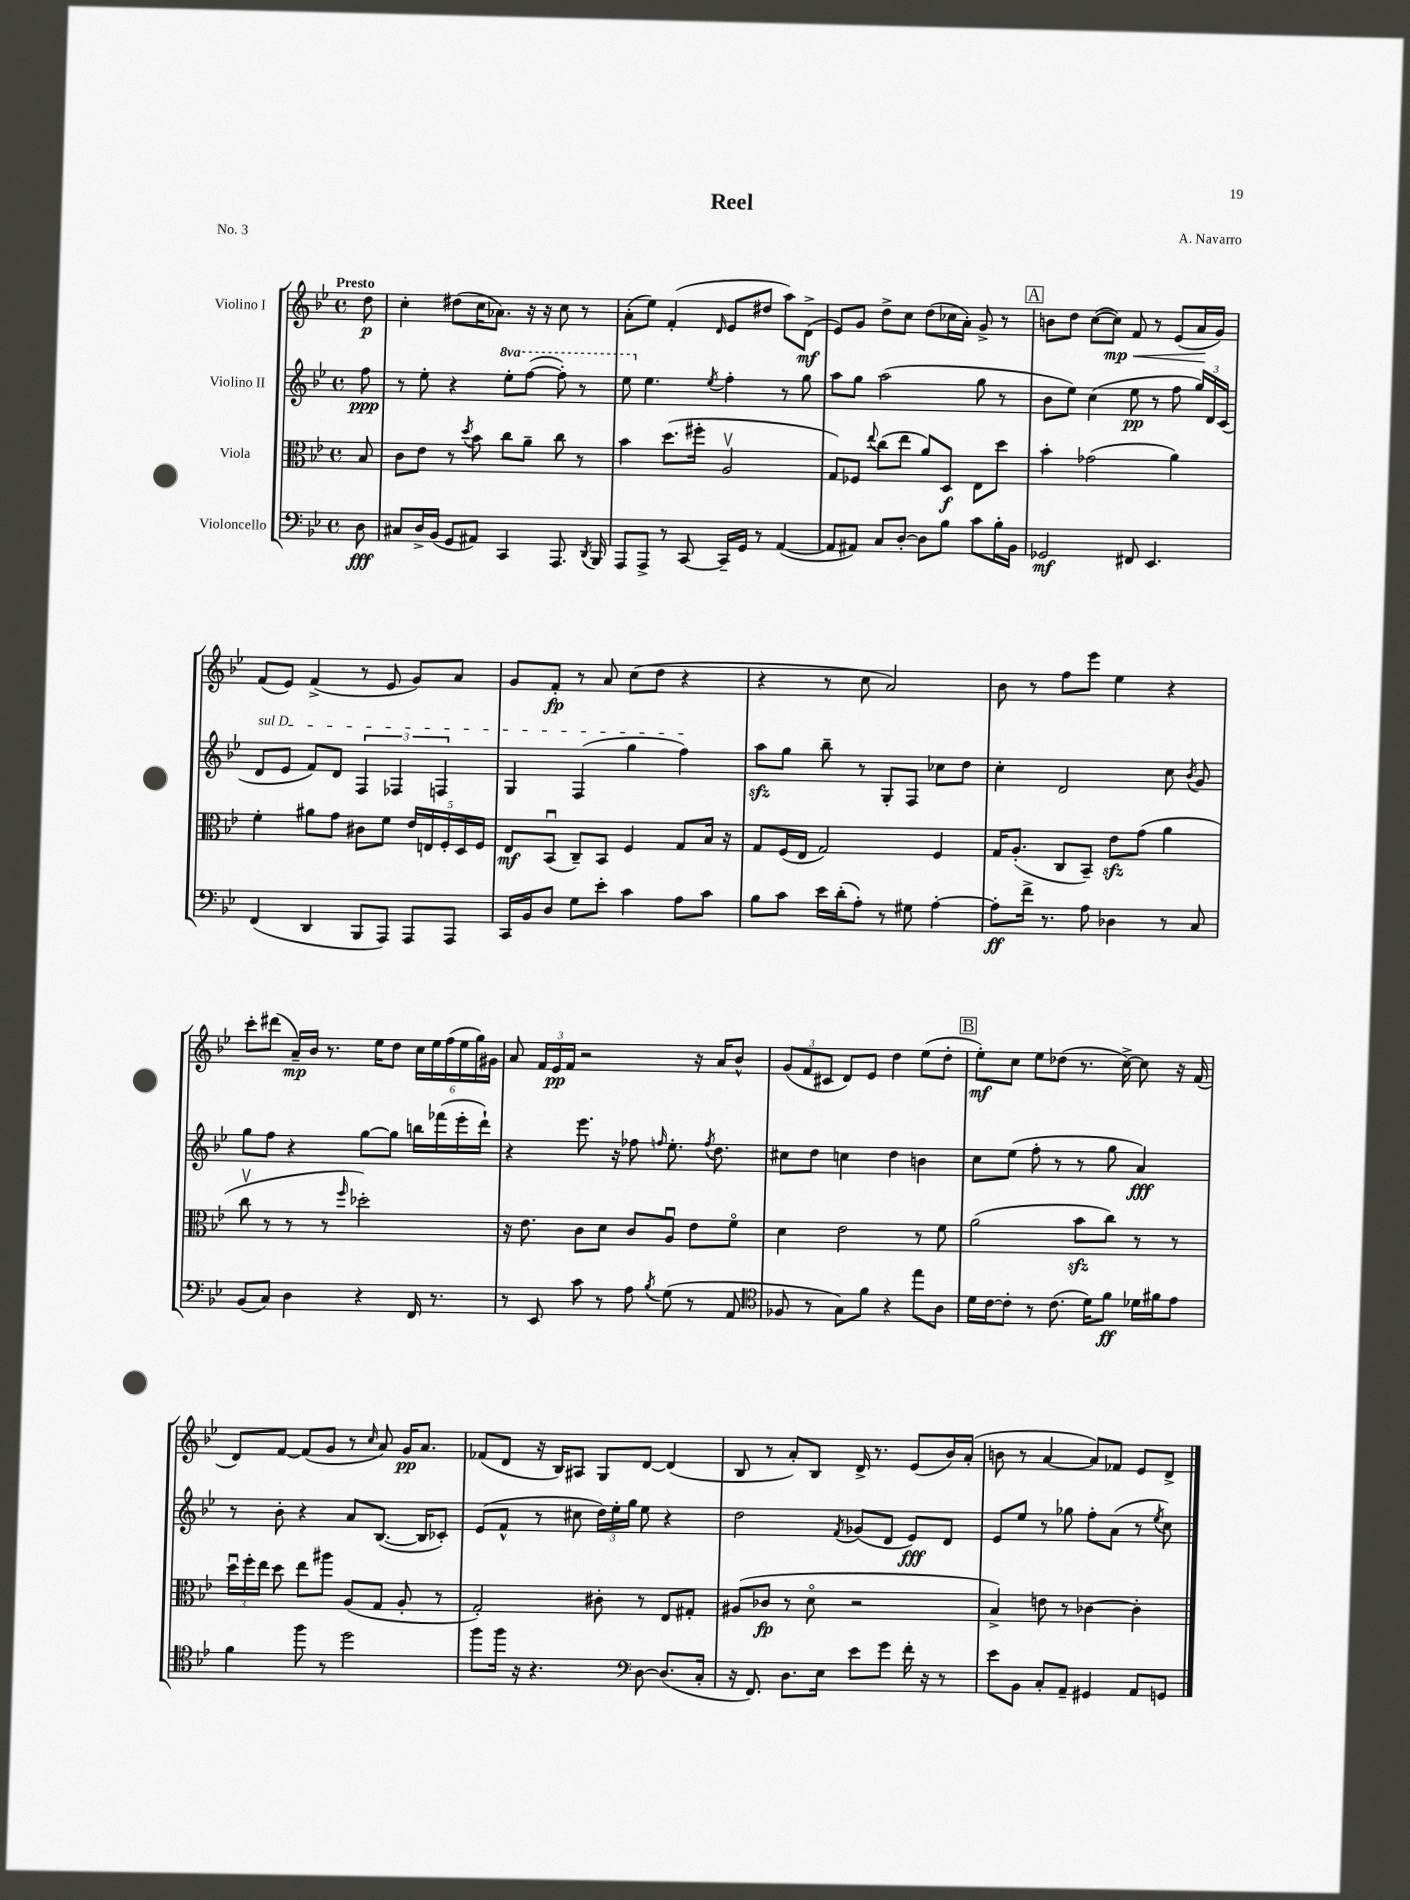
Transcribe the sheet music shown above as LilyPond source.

\header { title = "Reel" composer = "A. Navarro" piece = "No. 3" }
<<
\new StaffGroup <<
\new Staff = "s0" \with { instrumentName = "Violino I" } {
    \clef treble \key bes \major \defaultTimeSignature \time 4/4 \partial 8 \tempo "Presto"
    \autoBeamOff d''8\p |
    c''4-. dis''8[( c''16 aes'8.]) r16 r16 c''8 r8 |
    a'8[-.( ees''8]) f'4-.( \grace { d'16 } ees'8[ dis''8] a''8[) d'8]->\mf( |
    ees'8[) g'8] d''8[-> c''8] d''8[( ces''16 a'16]-.) g'8-> r8 |
    \mark \markup { \box "A" } b'8[ d''8] c''8[~( c''8]\mp\<) f'8 r8 ees'8[( a'16\! g'16]) |
    f'8[( ees'8]) f'4->( r8 ees'8 g'8[) a'8] |
    g'8[ f'8]-.\fp r8 a'8 c''8[( d''8] r4 |
    r4 r8 c''8 a'2) |
    bes'8 r8 f''8[ ees'''8] ees''4 r4 |
    c'''8[-. dis'''8]( a'16[--\mp) bes'16] r8. ees''16[ d''8] \tuplet 6/4 { c''16[ ees''16 f''16( ees''16 g''16) gis'16] } |
    a'8 \tuplet 3/2 { f'16[ ees'16\pp f'16] } r2 r16 a'16[ bes'8]-^ |
    \tuplet 3/2 { g'8[( f'8 cis'8] } d'8[) ees'8] d''4 ees''8[( d''8]-. |
    \mark \markup { \box "B" } ees''8[-.\mf) c''8] ees''8[ des''8]( r8. c''16~->) c''8 r16 f'16( |
    d'8[) f'8]~ f'8[( g'8] r8 \grace { c''16 } a'8) g'16[\pp a'8.] |
    fes'8[( d'8] r16 bes16[) ais8] g8[ d'8]~ d'4( |
    bes8 r8 a'8[-.) bes8] d'16-> r8. ees'8[( bes'16) a'16]-.( |
    b'8 r8 a'4~ a'8[) fes'8] ees'8[ d'8]-> \bar "|." |
}
\new Staff = "s1" \with { instrumentName = "Violino II" } {
    \clef treble \key bes \major \defaultTimeSignature \time 4/4 \set Staff.ottavationMarkups = #ottavation-simple-ordinals \partial 8
    \autoBeamOff f''8\ppp |
    r8 ees''8-. r4 \ottava #1 ees'''8[-. f'''8]~( f'''8-.) r8 |
    ees'''8 \ottava #0 ees''4. \acciaccatura { ees''8 } f''4-. r8 g''8 |
    a''8[ g''8] a''2( g''8 r8 |
    \mark \markup { \box "A" } bes'8[ ees''8]) c''4( ees''8\pp r8 f''8 \tuplet 3/2 { g''16[) d'16 c'16]( } |
    \once \override TextSpanner.bound-details.left.text = \markup { \italic "sul D" } d'8[\startTextSpan ees'8] f'8[) d'8] \tuplet 3/2 { f4 fes4 f4 } |
    g4 f4( g''4 f''4\stopTextSpan) |
    a''8[\sfz g''8] bes''8-- r8 g8[-. f8] ces''8[ d''8] |
    c''4-. d'2 c''8 \acciaccatura { bes'8 } g'8 |
    g''8[ f''8] r4 g''8[~ g''8] b''16[ fes'''16( ees'''16-. d'''16]-!) |
    r4 ees'''8. r16 fes''8 \grace { f''16 } ees''8.-. \acciaccatura { f''8 } d''8. |
    cis''8[ d''8] c''4 d''4 b'4 |
    \mark \markup { \box "B" } c''8[ ees''8]( f''8-. r8 r8 g''8 a'4\fff) |
    r8 bes'8-. r4 a'8[ bes8.]~( bes16[ ces'8]-.) |
    ees'8[( f'8]-^ r8 cis''8 \tuplet 3/2 { d''16[) ees''16-. g''16] } ees''8 r4 |
    d''2 \acciaccatura { f'8 } ges'8[( d'8] ees'8[\fff) d'8] |
    ees'8[ ees''8] r8 ges''8 f''8[-. a'8]( r8 \acciaccatura { ees''8 } c''8) \bar "|." |
}
\new Staff = "s2" \with { instrumentName = "Viola" } {
    \clef alto \key bes \major \defaultTimeSignature \time 4/4 \partial 8
    \autoBeamOff bes8 |
    c'8[ ees'8] r8 \acciaccatura { d''8 } bes'8 c''8[ a'8]-- c''8 r8 |
    bes'4 d''8.[( fis''16]-. a2\upbow |
    g8[) fes8] \appoggiatura { ees''8 } c''8[( ees''8] a'8[) d8]\f ees8[ d''8] |
    \mark \markup { \box "A" } bes'4-. ges'2( a'4) |
    f'4-. ais'8[ g'8] cis'8[ f'8] \tuplet 5/4 { ees'16[ e16 f16-. d16 f16] } |
    ees8[\mf bes,8]\downbow( c8[--) bes,8] f4 g8[ bes16] r16 |
    g8[ f16( ees16] g2) f4 |
    g16[ a8.]-.( c8[ bes,8]--) ees'8[\sfz g'8]( a'4 |
    c''8\upbow r8 r8 r8 \grace { f''16 } des''2-.) |
    r16 ees'8. c'8[ d'8] c'8[ a8]\downbow ees'8[ f'8]\flageolet |
    d'4 ees'2 r8 f'8 |
    \mark \markup { \box "B" } a'2( bes'8[\sfz c''8]) r8 r8 |
    \tuplet 3/2 { d''16[\downbow f''16-. ees''16] } d''8 ees''8[ ais''8] a8[( g8] a8-. r8 |
    g2-.) cis'8-. r8 ees8[ gis8]-. |
    ais8[( ces'8]\fp r8 d'8\flageolet r2 |
    bes4->) e'8 r8 ces'4~ ces'4-. \bar "|." |
}
\new Staff = "s3" \with { instrumentName = "Violoncello" } {
    \clef bass \key bes \major \defaultTimeSignature \time 4/4 \partial 8
    \autoBeamOff d8\fff |
    cis8[ d16-> bes,16]( g,8[ ais,8]) c,4 a,,8. \acciaccatura { d,8 } bes,,16 |
    a,,8[ a,,8]-> r8 c,8~ c,16[-- g,16] r8 a,4~( |
    a,8[ ais,8]) c8[ d8]~-. d8[ bes8] c'8[ bes16-. bes,16] |
    \mark \markup { \box "A" } ges,2\mf fis,8 ees,4. |
    f,4( d,4 bes,,8[ a,,8]) a,,8[ a,,8] |
    c,16[ bes,16 d8] g8[ ees'8]-. c'4 a8[ c'8] |
    bes8[ c'8] ees'16[ d'16-.( a8]-.) r8 gis8 a4~-. |
    a8[-.\ff f'16]-> r8. a8 des4 r8 c8 |
    bes,8[( c8]) d4 r4 f,16 r8. |
    r8 ees,8 c'8 r8 a8 \acciaccatura { bes8 } g8( r8 a,8 |
    \clef tenor fes8 r8 g8[) f'8] r4 ees''8[ a8] |
    \mark \markup { \box "B" } d'16[ c'16~ c'8]-. r8 c'8.( d'16[) f'8]\ff des'16[ fis'16 ees'8] |
    f'4 f''8 r8 d''2 |
    f''8[ f''16] r16 r4. \clef bass d8~ d8.[( c16]-. |
    r16 f,8.) d8.[ ees16] ees'8[ g'8] f'16-. r16 r8 |
    ees'8[ bes,8] c8[-. a,8]-- gis,4 a,8[ g,8] \bar "|." |
}
>>
>>
\layout { \context { \Score \remove "Bar_number_engraver" } }
